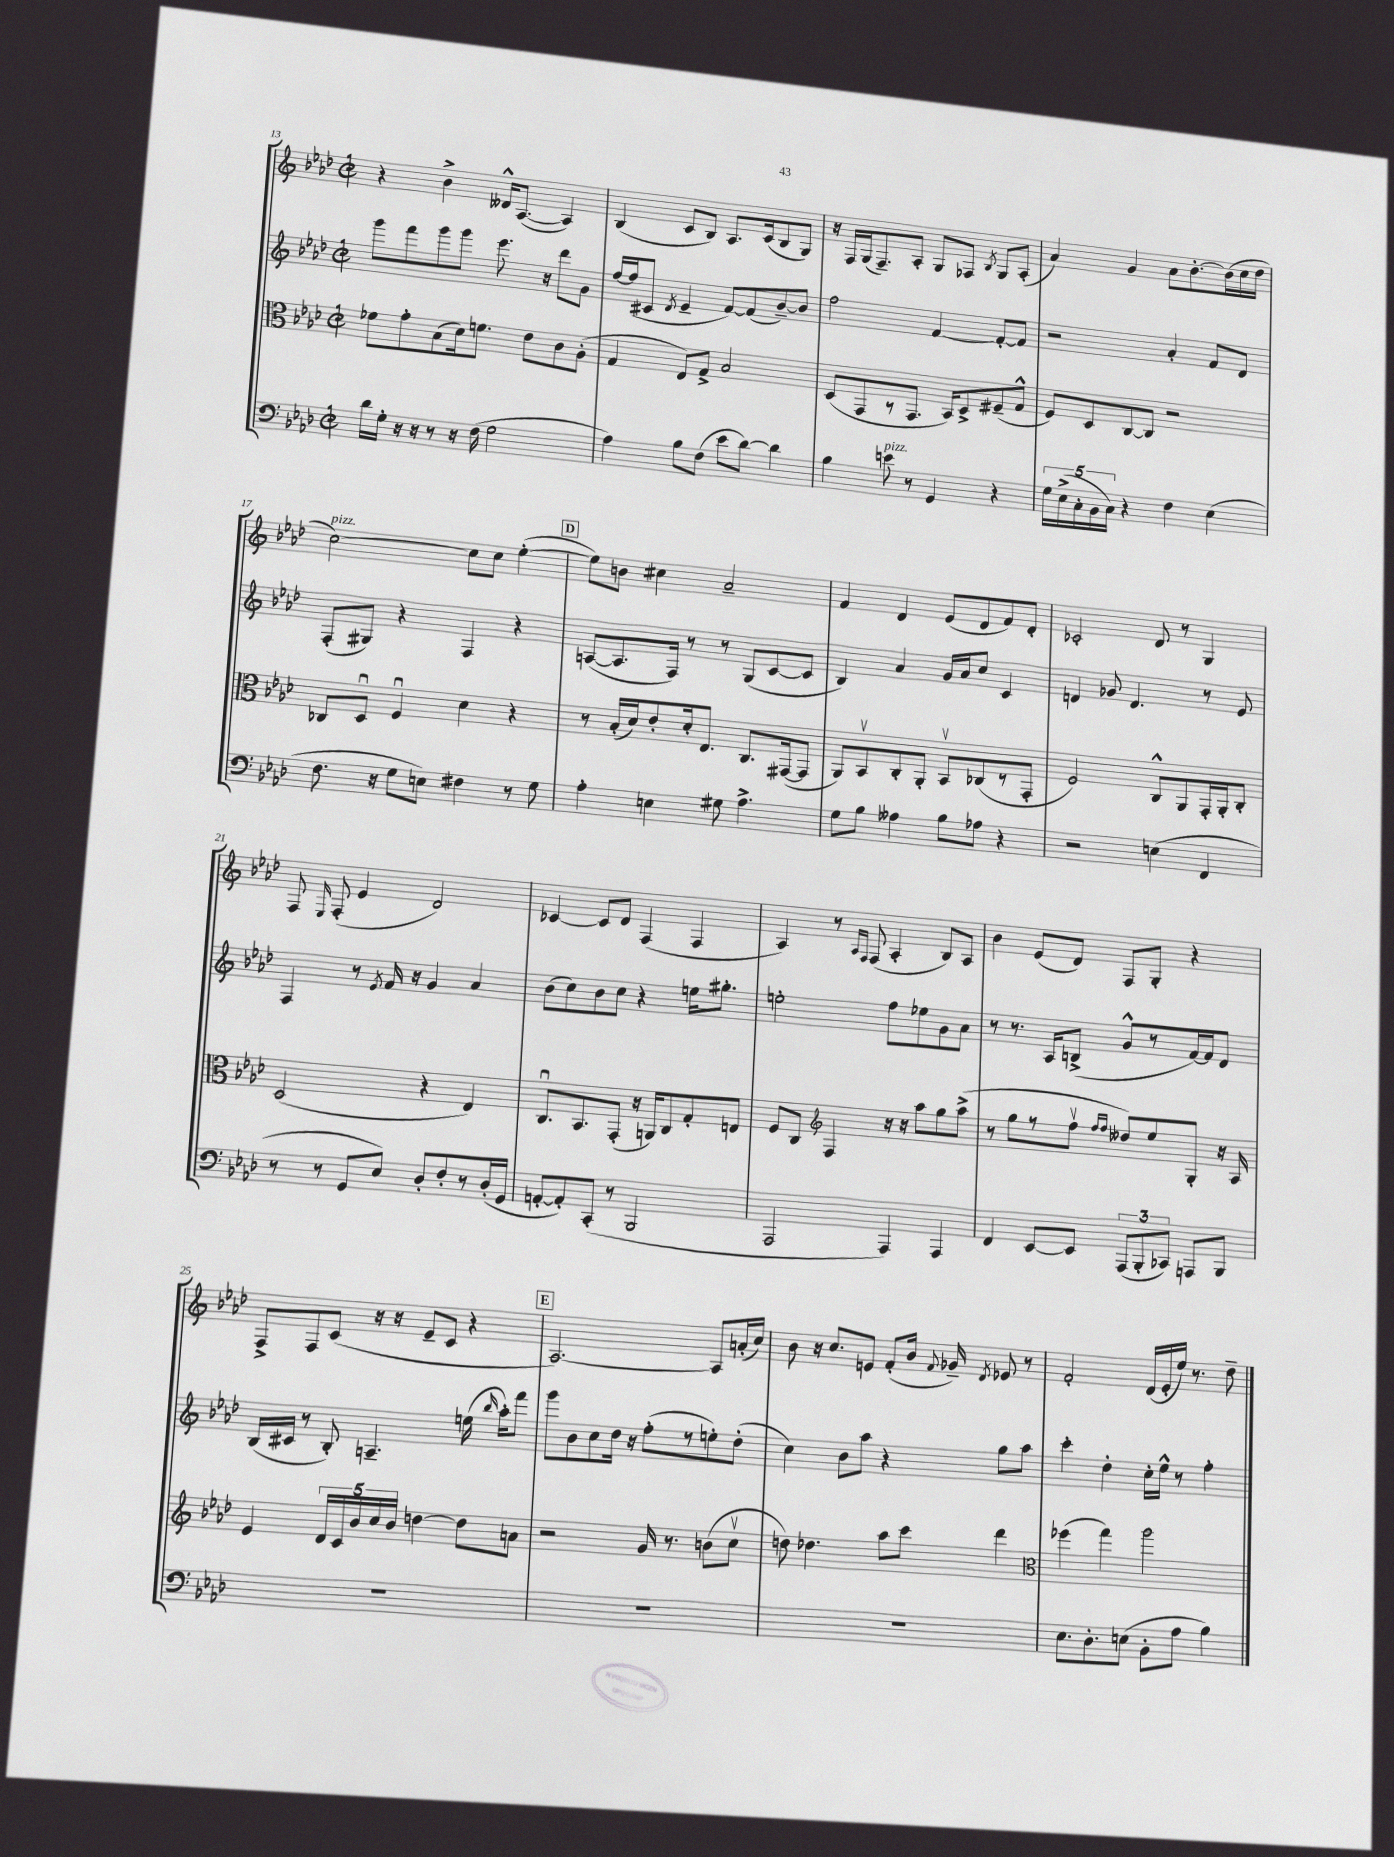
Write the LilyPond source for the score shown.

<<
\new StaffGroup <<
\new Staff = "s0" {
    \clef treble \key aes \major \defaultTimeSignature \time 2/2
    \autoBeamOff r4 bes'4-> deses'16[-^ aes8.]~( aes4) |
    bes4( c'8[ bes8]) aes8.[ c'16( bes8 g8]) |
    r16 f16[ g16( f8.--) aes8]-. g8[ fes8] \acciaccatura { bes8 } g8[ aes8]-.( |
    aes'4) g'4 aes'8[ bes'8.~-. bes'16( c''16 des''16] |
    c''2~^\markup { \italic "pizz." }) c''8[ c''8] ees''4~-.( |
    \mark \markup { \box "D" } ees''8[) b'8] cis''4 aes'2-- |
    f'4 des'4 ees'8[( des'8 f'8) des'8]-. |
    ces'2-. des'8 r8 g4 |
    f8 \grace { ees16 } f8-.( ees'4 des'2) |
    ces'4~ ces'8[ des'8] f4( f4 |
    aes4) r8 \grace { aes16[ f16] } f8( aes4-. bes8[) aes8] |
    bes'4 ees'8[( des'8]) f8[ g8]-. r4 |
    f8[-> f8 c'8]( r16 r16 ees'8[-- c'8] r4 |
    \mark \markup { \box "E" } aes2.~) aes8[ a'16-.( c''16]) |
    bes'8 r16 c''8.[ e'8] f'8[-.( bes'16] \appoggiatura { f'8 } ges'16--) \acciaccatura { des'8 } ees'8 r8 |
    f'2-. des'16[( ees'16-. ees''16]) r8. des''8-- \bar "|." |
}
\new Staff = "s1" {
    \clef treble \key aes \major \defaultTimeSignature \time 2/2
    \autoBeamOff g'''8[ f'''8 g'''8 g'''8] ees'''8. r16 des'''8[ g'8] |
    f''16[~ f''16( cis'8] \acciaccatura { des'8 } ees'4-- f'8[~) f'8( bes'8~--) bes'8] |
    f''2 f'4~ f'8[~-. f'8] |
    r2 aes'4-. f'8[ des'8] |
    f8[-.( gis8]) r4 f4 r4 |
    \mark \markup { \box "D" } a8[~( a8. f16]) r8 r8 g8[( c'8~ c'8] |
    bes4) aes'4 g'16[ aes'16 c''8] c'4 |
    d'4 ges'8 d'4. r8 ees'8 |
    f4 r8 \acciaccatura { ees'8 } f'16 r16 g'4 aes'4 |
    bes'8[( c''8) bes'8 c''8] r4 e''16[ gis''8.]-. |
    e''2-. f''8[ ees''8 g'8 aes'8] |
    r8 r8. aes16[ b8]->( g'8[-^ r8 f'16~) f'16 des'8] |
    bes16[( cis'16] r8 bes8-.) a4.-- e''16( \grace { bes''16 } aes''16[-.) f'''8] |
    \mark \markup { \box "E" } g'''8[ bes'8 c''8 des''16] r16 f''8[-.( r8 e''8-.) des''8]-.( |
    c''4) bes'8[ aes''8] r4 g''8[ aes''8] |
    c'''4-. des''4-. c''16[-. ees''16]-^ r8 f''4-. \bar "|." |
}
\new Staff = "s2" {
    \clef alto \key aes \major \defaultTimeSignature \time 2/2
    \autoBeamOff fes'8[ g'8-. bes8( des'16) f'8.] ees'8[ c'8 aes8]-.( |
    g4 ees8[) g8]-> bes2 |
    des8[( g,8 r8 g,8.] bes,16[) des8-> fis8--( g8]-^ |
    f8[) des8 c8~ c8] r2 |
    ces8[ des8]\downbow f4\downbow des'4 r4 |
    \mark \markup { \box "D" } r8 bes16[-.( des'16) ees'8-. des'16-. ees8.] c8.[ gis,16~( gis,8] |
    aes,8[) bes,8\upbow c8-. aes,8]-. bes,8[\upbow ces8( r8 g,8]-. |
    f2) c8[-^ aes,8 g,16-. aes,16-. c8]-. |
    des2( r4 ees4) |
    c8.[\downbow bes,8. g,8]-.( r16 a,16[) c8 g8-. e8] |
    f8[ c8] \clef treble f4 r16 r16 aes''8[ g''8 aes''8]->( |
    r8 g''8[ r8 f''8]\upbow \grace { f''16[ f''16] } deses''8[) ees''8 g8]-. r16 aes16 |
    ees'4 \tuplet 5/4 { des'16[ c'16 bes'16 c''16 bes'16] } d''4~ d''8[ a'8] |
    \mark \markup { \box "E" } r2 g'16 r8. b'8[( c''8]\upbow |
    d''8) des''4. aes''8[ c'''8] des'''4 |
    \clef alto fes''4( g''4) aes''2 \bar "|." |
}
\new Staff = "s3" {
    \clef bass \key aes \major \defaultTimeSignature \time 2/2
    \autoBeamOff des'16[ g16]-. r16 r16 r8 r16 f16( g2 |
    aes4) bes8[ f8]( ees'8[ des'8]~) des'4 |
    bes4 e'8^\markup { \italic "pizz." } r8 g,4 r4 |
    \tuplet 5/4 { g16[ ees16->( c16-. bes,16 c16]) } r4 f4 ees4( |
    f8. r16 g8[ e8]) fis4 r8 g8 |
    \mark \markup { \box "D" } aes4-. e4 gis8 aes4.-> |
    g8[ bes8] aeses4 bes8[ aes8] r4 |
    r2 e4( f,4 |
    r8 r8 g,8[ ees8]) des8[-. f8-. r8 des16-.( g,16] |
    a,8[~-. a,8-.) c,8]-.( r8 bes,,2 |
    aes,,2 aes,,4) aes,,4 |
    f,4 ees,8[~ ees,8] \tuplet 3/2 { aes,,8[( bes,,8-. ces,8]) } a,,8[ bes,,8] |
    R1 |
    \mark \markup { \box "E" } R1 |
    R1 |
    ees8.[ des8.-. e8]( bes,8[-. aes8] bes4) \bar "|." |
}
>>
>>
\layout { \context { \Score currentBarNumber = #13 } }
